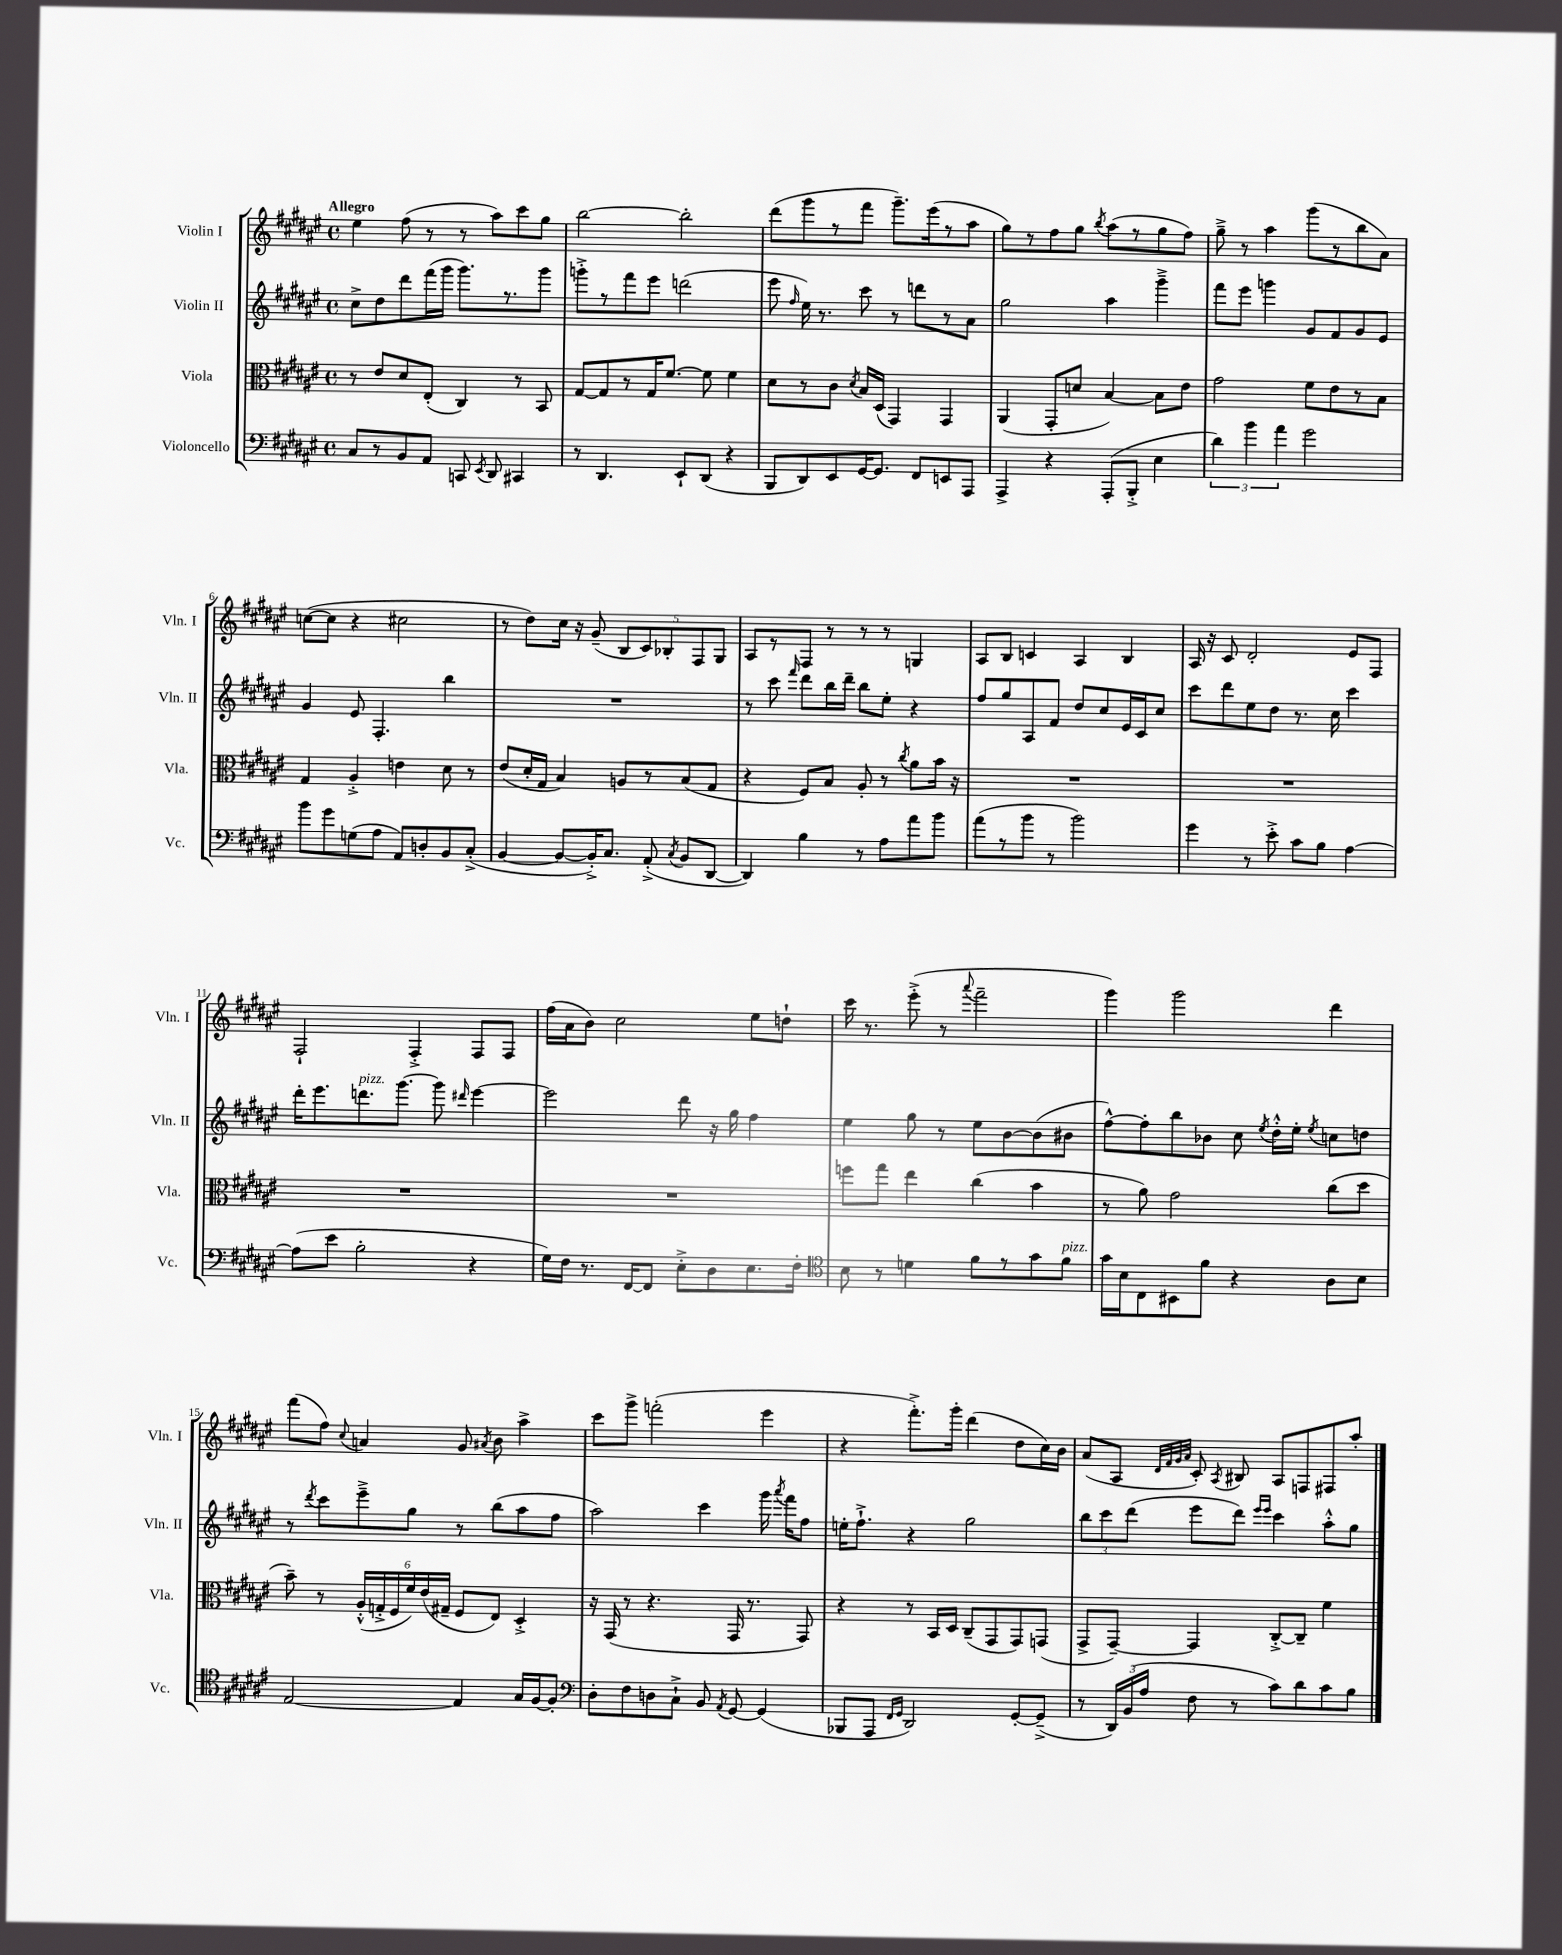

**kern	**kern	**kern	**kern
*staff4	*staff3	*staff2	*staff1
*clefF4	*clefC3	*clefG2	*clefG2
*k[f#c#g#d#a#e#]	*k[f#c#g#d#a#e#]	*k[f#c#g#d#a#e#]	*k[f#c#g#d#a#e#]
*M4/4	*M4/4	*M4/4	*M4/4
*met(c)	*met(c)	*met(c)	*met(c)
8C#	8r	8cc#^	4ee#
8r	8e#	8dd#	.
8BB	8d#	8ddd#	(8ff#
8AA#	(8E#'	(16fff#	8r
.	.	16ggg#	.
8CC	4C#)	8.ggg#)	8r
8qEE#	.	.	.
8DD#	.	.	8aa#)
.	.	8.r	.
4CC#	8r	.	8ccc#
.	8BB	8ggg#	8gg#
=	=	=	=
8r	[8G#	8ggg'^	[2bb
4.DD#	8G#]	8r	.
.	8r	8fff#	.
.	16G#	8eee#	.
.	[8.f#	.	.
8EE#`	.	(2ddd	2bb']
(8DD#	8f#]	.	.
4r	4f#	.	.
=	=	=	=
8BBB	8d#	8eee#	(8ddd#
.	.	16qqff#	.
8DD#)	8r	16ee#)	8ggg#
.	.	8.r	.
8EE#	8c#	.	8r
.	8qd#	.	.
[16GG#	16B	8ccc#	8fff#
8.GG#]	(16D#	.	.
.	4GG#)	8r	8.ggg#~)
8FF#	.	8ddd	.
.	.	.	(16eee#
8EE	4GG#	8r	8r
8AAA#	.	8a#	8aa#
=	=	=	=
4AAA#^	(4AA#	2gg#	8gg#)
.	.	.	8r
4r	8GG#'	.	8ff#
.	8d	.	8gg#
.	.	.	8qbb
(8AAA#'	[4B)	4aa#	(8aa#
8BBB'^	.	.	8r
4E#	8B]	4ggg#~^	8gg#
.	8e#	.	8ff#)
=	=	=	=
6d#)	2g#	8fff#	8gg#~^
.	.	8eee#	8r
6b	.	.	.
.	.	4ggg	4aa#
6a#	.	.	.
2g#	8f#	8g#	(8ggg#
.	8e#	8f#	8r
.	8r	8g#	8bb
.	8B	8e#	8a#)
=	=	=	=
8b	4G#	4g#	([8cc
8g#	.	.	8cc]
(8G	4A#'^	8e#	4r
8A#	.	4.F#'	.
8AA#)	4e	.	2cc#
8D'	.	.	.
8BB	8d#	4bb	.
(8C#'^	8r	.	.
=	=	=	=
[4BB	(8e#	1r	8r
.	16d#'	.	8dd#)
.	16G#	.	.
8BB_	4B)	.	16cc#
.	.	.	16r
16BB'^])	.	.	(8g#~
8.C#	.	.	.
.	8A	.	10B
.	.	.	10c#)
(8AA#'^	8r	.	.
.	.	.	10B-'
8qC#	.	.	.
8BB	(8B	.	.
.	.	.	10F#
[8DD#	8G#	.	.
.	.	.	10G#
=	=	=	=
4DD#])	4r	8r	8A#
.	.	8ccc#	8r
.	.	16qqfff#	.
4B	8F#)	8ddd#	8F#
.	8B	16bb	8r
.	.	16ddd#~	.
8r	8A#'	8bb	8r
8A#	8r	8ee#'	8r
.	8qcc#	.	.
8a#	8a#	4r	4G
8b	16b	.	.
.	16r	.	.
=	=	=	=
(8a#	1r	8ff#	8A#
8r	.	8gg#	8B
8b	.	8A#	4c
8r	.	8f#	.
2b)	.	8dd#	4A#
.	.	8cc#	.
.	.	16e#	4B
.	.	16c#	.
.	.	8cc#	.
=	=	=	=
4g#	1r	8ccc#	16A#
.	.	.	16r
.	.	8ddd#	8c#
8r	.	8ee#	2d#'
8e#'^	.	8dd#	.
8c#	.	8.r	.
8B	.	.	.
.	.	16cc#	.
[4A#	.	4ccc#	8e#
.	.	.	8F#
=	=	=	=
(8A#]	1r	16ddd#'	2F#`
.	.	8.eee#	.
8e#	.	.	.
2B'	.	8.ddd	.
.	.	[8.ggg#	.
.	.	.	4F#'^
.	.	8ggg#]	.
.	.	16qqddd#	.
4r	.	[4eee#	8F#
.	.	.	8F#
=	=	=	=
16G#)	1r	2eee#]	(16ff#
16F#	.	.	16a#
8.r	.	.	8b)
.	.	.	2cc#
[16FF#	.	.	.
8FF#]	.	.	.
8E#'^	.	8ddd#	.
8D#	.	16r	.
.	.	16gg#	.
8.E#	.	4ff#	8ee#
.	.	.	8dd`
16F#'	.	.	.
=	=	=	=
*clefC4	*	*	*
8B	8ff	4ee#	16ccc#
.	.	.	8.r
8r	8gg#	.	.
4d	4ee#	8gg#	(8eee#'^
.	.	8r	8r
.	.	.	8qqaaa#
8f#	(4cc#	8ee#	2fff#~
8r	.	[8b	.
8g#	4b	(8b]	.
8f#	.	8b#	.
=	=	=	=
16g#	8r	[8ff#^^)	4ggg#)
16B	.	.	.
8C#	8a#)	8ff#']	.
8BB#	2g#	8bb	2ggg#
8f#	.	8b-	.
4r	.	8cc#	.
.	.	8qee#	.
.	.	16dd#'^^	.
.	.	16ee#'	.
.	.	8qee#	.
8A#	(8cc#	8cc	4ddd#
8B	8dd#	8dd	.
=	=	=	=
[2E#	8b~)	8r	(8fff#
.	.	8qddd#	.
.	8r	8ccc#	8ff#)
.	.	.	8qqcc#
.	(24A#'^^	8eee#~^	4a
.	24G'^	.	.
.	24F#	.	.
.	24f#)	8gg#	.
.	(24e#	.	.
.	24G#~	.	.
4E#]	8F#	8r	8g#
.	.	.	8qa#
.	8E#)	(8bb	8b
16G#	4D#'^	8aa#	4aa#^
[16F#	.	.	.
8F#']	.	8ff#	.
=	=	=	=
*clefF4	*	*	*
8D#'	16r	2aa#)	8ccc#
.	(16GG#	.	.
8F#	8r	.	8ggg#^
8D	4.r	.	(2fff'
8C#`^	.	.	.
8BB	.	4ccc#	.
8qAA#	.	.	.
[8GG#	16GG#	.	.
.	8.r	.	.
(4GG#]	.	16ggg#	4eee#
.	.	8qaaa#	.
.	.	16fff#	.
.	8GG#)	8ff#	.
=	=	=	=
8BBB-	4r	16ee'	4r
.	.	8.ff#`^	.
8AAA#	.	.	.
16qqFF#	.	.	.
16qqGG#	.	.	.
2DD#)	8r	4r	8.fff#'^)
.	16BB	.	.
.	16D#	.	16ggg#'
.	(8C#~	2gg#	(4ddd#
.	8GG#	.	.
[8GG#'	8GG#)	.	8dd#
(8GG#~^]	(8GG	.	16cc#)
.	.	.	16b
=	=	=	=
8r	8GG#^	12bb	(8a#
.	.	12ccc#	.
24DD#)	[8GG#~)	.	8A#
(24BB	.	(12ddd#	.
24A#	.	.	.
.	.	.	32qqd#
.	.	.	32qqf#
.	.	.	32qqg#
.	.	.	32qqa#
8F#	4GG#]	8eee#	8c#')
.	.	.	8qA#
8r	.	8ddd#)	8B#
.	.	16qqeee#	.
.	.	16qqeee#	.
8c#)	[8C#'^	4ccc#	8A#
8d#	8C#~]	.	8F
8c#	4f#	8aa#'^^	8F#
8B	.	8gg#	8aa#'
==	==	==	==
*-	*-	*-	*-
